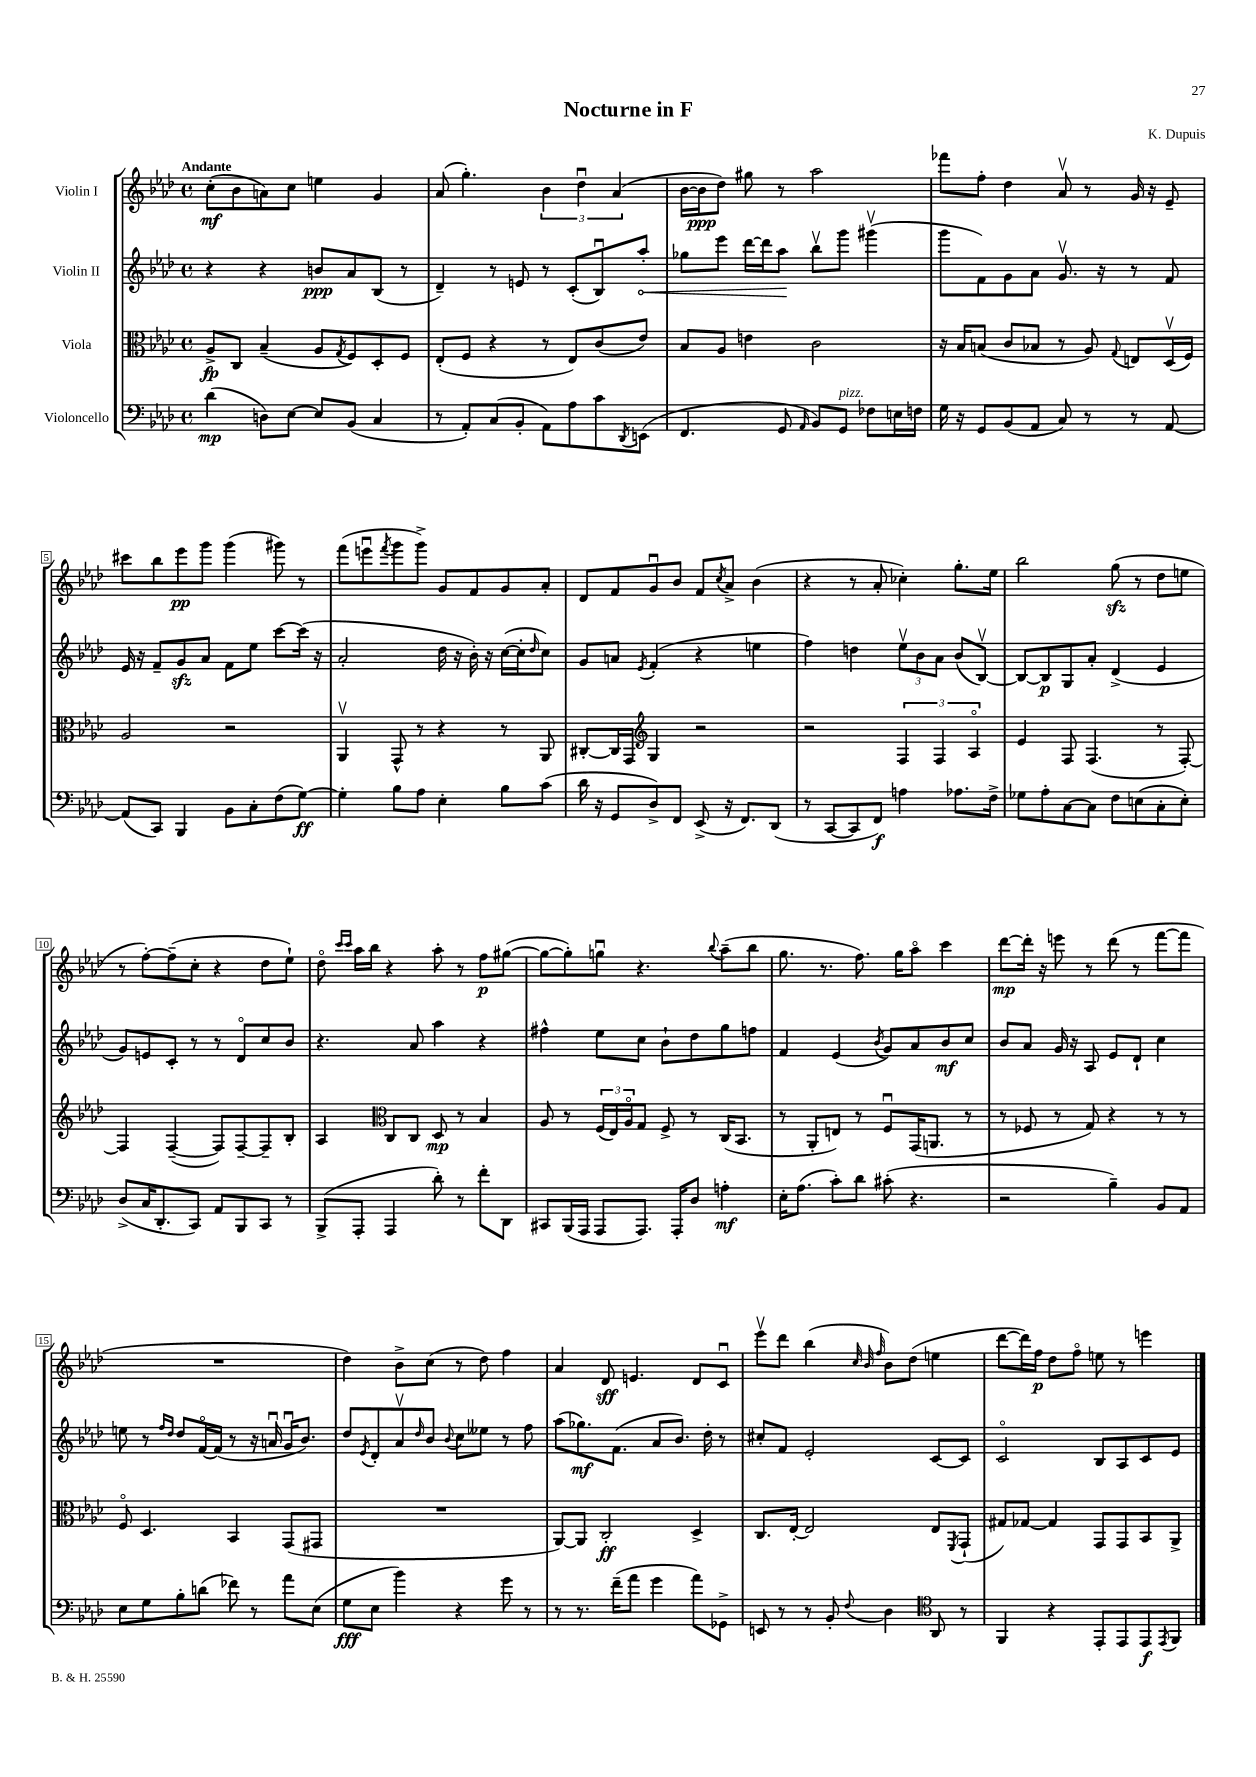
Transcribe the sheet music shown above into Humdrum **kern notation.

**kern	**kern	**kern	**kern
*staff4	*staff3	*staff2	*staff1
*clefF4	*clefC3	*clefG2	*clefG2
*k[b-e-a-d-]	*k[b-e-a-d-]	*k[b-e-a-d-]	*k[b-e-a-d-]
*M4/4	*M4/4	*M4/4	*M4/4
*met(c)	*met(c)	*met(c)	*met(c)
(4d-\	8A-^/L	4r	(8cc'\L
.	8C/J	.	8b-\
8D\L)	(4B-~/	4r	8a\)
[8E-\J	.	.	8cc\J
8E-/]L	8A-/L	8b/L	4ee\
.	8qG/	.	.
(8BB-/J	8F/)	8a-/	.
4C/	8D-'/	(8B-/J	4g/
.	8F/J	8r	.
=	=	=	=
8r	(8E-'/L	4d-~/)	(8a-/
8AA-'/L)	8F/J	.	4.gg'\)
(8C/	4r	8r	.
8BB-'/J	.	8e/	.
8AA-\L)	8r	8r	6b-\
8A-\	8E-/L)	(8c'/L	.
.	.	.	6dd-u\
8c\	(8c/	8B-u/)	.
.	.	.	(6a-/
8qDD-/	.	.	.
(8EE\J	8e-/J)	8aa-'/J	.
=	=	=	=
4.FF/	8B-/L	8gg-\L	[16b-\LL
.	.	.	16b-\]J
.	8A-/J	8eee-\J	8dd-\J)
.	4e\	[16ddd-\LL	8gg#\
.	.	16ddd-\]J	.
8GG/	.	8aa-\J	8r
16qqAA-/	.	.	.
8BB-/L)	2c\	8bb-v\L	2aa-\
8GG/J	.	8ggg\J	.
8F-\L	.	(4ggg#v\	.
16E\L	.	.	.
16F\JJ	.	.	.
=	=	=	=
16G\	16r	8ggg\L	8fff-\L
16r	16B-/LK	.	.
8GG/L	(8B/J	8f\)	8ff'\J
(8BB-/	8c/L	8g\	4dd-\
8AA-/J	8B-/J	8a-\J	.
8C/)	8r	8.gv/	8a-v/
8r	8A-/)	.	8r
.	.	16r	.
.	8qqG/	.	.
8r	8E/L	8r	16g/
.	.	.	16r
[8AA-/	(16D-v/L	8f/	8e-~/
.	16F/JJ)	.	.
=	=	=	=
(8AA-/]L	2A-/	16e-/	8ccc#\L
.	.	16r	.
8CC/J)	.	8f~/L	8bb-\
4BBB-/	.	8g/	8eee-\
.	.	8a-/J	8ggg\J
8BB-\L	2r	8f\L	(4ggg\
8C'\	.	8ee-\J	.
(8F\	.	[8ccc\L	8ggg#\)
[8G\J)	.	(16ccc\]Jk	8r
.	.	16r	.
=	=	=	=
4G'\]	4AA-v/	2a-'/	(8fff\L
.	.	.	8eeeu\
.	.	.	8qfff/
8B-\L	8GG^^/	.	8ggg\
8A-\J	8r	.	8ggg^\J)
4E-'\	4r	16dd-\	8g/L
.	.	16r	.
.	.	16b-'\)	8f/
.	.	16r	.
8B-\L	8r	([16cc\LL	8g/
.	.	16cc'\]J	.
.	.	16qqdd-/	.
(8c\J	8AA-/	8cc\J)	8a-'/J
=	=	=	=
16d-\	[8C#'/L	8g/L	8d-/L
16r	.	.	.
8GG/L	16C#/]L	8a/J	8f/
.	16GG/JJ	.	.
*	*clefG2	*	*
.	.	8qe-/	.
8D-^/)	4G/	(4f'/	8gu/
8FF/J	.	.	8b-/J
(8EE-^/	2r	4r	8f/L
.	.	.	8qcc/
16r	.	.	8a-^/J
8.FF/L)	.	.	.
.	.	4ee\	(4b-\
(8DD-/J	.	.	.
=	=	=	=
8r	2r	4ff\)	4r
[8CC/L	.	.	.
8CC/]	.	4dd\	8r
8FF/J)	.	.	8a-'/
4A\	6F/	12ee-v\L	4cc-'\)
.	.	12b-\	.
.	6F/	12a-\J	.
8.A-\L	.	(8b-/L	8.gg'\L
.	6A-o/	.	.
.	.	[8B-v/J)	.
16F^\Jk	.	.	16ee-\Jk
=	=	=	=
8G-\L	4e-/	8B-/_L	2bb-\
8A-'\	.	8B-/]	.
[8C\	8F/	8G/	.
8C\]J	(4.F/	8a-'/J	.
8F\L	.	(4d-^/	(8gg\
(8E\	.	.	8r
8C'\	8r	4e-/	8dd-\L
8E'\J)	[8F'/)	.	8ee\J
=	=	=	=
(8D-^/L	4F/]	8g/L)	8r
16C/K	.	8e/	[8ff'\L)
8.DD-'/	.	.	.
.	([4F~/	8c'/J	(8ff~\]
8CC/J)	.	8r	8cc'\J
8AA-/L	8F/]L)	8r	4r
8BBB-/	[8F~/	8d-o/L	.
8CC/J	8F~/]	8cc/	8dd-\L
8r	8B-'/J	8b-/J	8ee-`\J)
=	=	=	=
(8BBB-^/L	4A-/	4.r	8dd-o\
.	.	.	16qqccc/LL
.	.	.	16qqccc/JJ
8AAA-'/J	.	.	16aa-\LL
.	.	.	16bb-\JJ
*	*clefC3	*	*
4AAA-/	8C/L	.	4r
.	8C/J	8a-/	.
8d-'\)	8D-/	4aa-\	8aa-'\
8r	8r	.	8r
8f'\L	4B-/	4r	8ff\L
8DD-\J	.	.	([8gg#\J
=	=	=	=
8CC#/L	8A-/	4ff#^^\	8gg#\_L
(16BBB-/L	8r	.	8gg#'\])
16AAA-/JJ	.	.	.
8AAA-/L	(24F/LL	8ee-\L	8ggu\J
.	24E-/)	.	.
.	24A-o/J	.	.
8.AAA-/J)	8G/J	8cc\J	4.r
.	8F^/	8b-`\L	.
16AAA-'/LK	.	.	.
8D-/J	8r	8dd-\	.
.	.	.	8qqbb-/
4A'\	(16C/LK	8gg\	(8aa-~\L
.	8.BB-/J	.	.
.	.	8ff\J	8bb-\J
=	=	=	=
16E-'\LK	8r	4f/	8.gg\
(8.A-\J	.	.	.
.	8AA-'/L	.	.
.	.	.	8.r
8c'\L)	8E/J)	(4e-/	.
8d-\J	8r	.	8.ff\)
.	.	8qb-/	.
(8c#'\	8Fu/L	8g/L)	.
.	.	.	16gg\LK
4.r	(16GG/K	8a-/	8aa-o\J
.	8.AA/J	.	.
.	.	8b-/	4ccc\
.	8r	8cc/J	.
=	=	=	=
2r	8r	8b-/L	[8ddd-\L
.	8F-/	8a-/J	16ddd-'\]Jk
.	.	.	16r
.	8r	16g/	8eee\
.	.	16r	.
.	8G/)	8A-/	8r
4B-~\)	4r	8e-/L	(8ddd-\
.	.	8d-`/J	8r
8BB-/L	8r	4cc\	[8fff\L
8AA-/J	8r	.	8fff\]J
=	=	=	=
8E-\L	8Fo/	8ee\	1r
8G\	4.D-/	8r	.
.	.	16qqff/LL	.
.	.	16qqdd-/JJ	.
8B-'\	.	8dd-/L	.
(8d\J	.	[16fo/L	.
.	.	(16f/]JJ	.
8f-\)	4BB-/	8r	.
8r	.	16r	.
.	.	16au/	.
8a-\L	(8GG/L	16gu/LK	.
.	.	8.b-/J)	.
(8E-\J	8GG#/J	.	.
=	=	=	=
8G\L	1r	8dd-/L	4dd-\)
.	.	8qe-/	.
8E-\J	.	8d-'/	.
4b-\)	.	8a-v/	8b-^\L
.	.	16qqdd-/	.
.	.	8b-/J	(8cc\J
.	.	8qqb-/	.
4r	.	8cc\L	8r
.	.	8ee--\J	8dd-\)
8g\	.	8r	4ff\
8r	.	8ff\	.
=	=	=	=
8r	[8AA-/L)	(8aa-\L	4a-/
8.r	8AA-/]J	8.gg-\)	.
.	2C'/	.	8d-/
(16f~\LK	.	(8.f\J	.
8a-\J	.	.	4.e/
4g\	.	8a-/L	.
.	.	8.b-/J)	.
8a-\L)	4D-^/	.	8d-/L
.	.	16dd-'\	.
8GG-^\J	.	8r	8cu/J
=	=	=	=
8EE/	8.C/L	8cc#'/L	8eee-v\L
8r	.	8f/J	8ddd-\J
.	[16E-'/Jk	.	.
8r	2E-/]	2e-'/	(4bb-\
8BB-'/	.	.	.
.	.	.	32qqcc/
.	.	.	32qqb-/
8qqF/	.	.	32qqff/
4D-\	.	.	8b-\L)
.	.	.	(8dd-\J
*clefC4	*	*	*
8AA-/	8E-/L	[8c/L	4ee\
.	8qFF/	.	.
8r	(8GG`/J	8c/]J	.
=	=	=	=
4FF/	8G#/L)	2co/	[8ddd-\L
.	[8G-/J	.	16ddd-\]L)
.	.	.	16ff\JJ
4r	4G-/]	.	8dd-\L
.	.	.	8ffo\J
8EE-'/L	8GG/L	8B-/L	8ee\
8EE-/	8GG/	8A-/	8r
8EE-/	8BB-/	8c/	4eee\
8qEE-/	.	.	.
8FF/J	8AA-^/J	8e-/J	.
==	==	==	==
*-	*-	*-	*-
